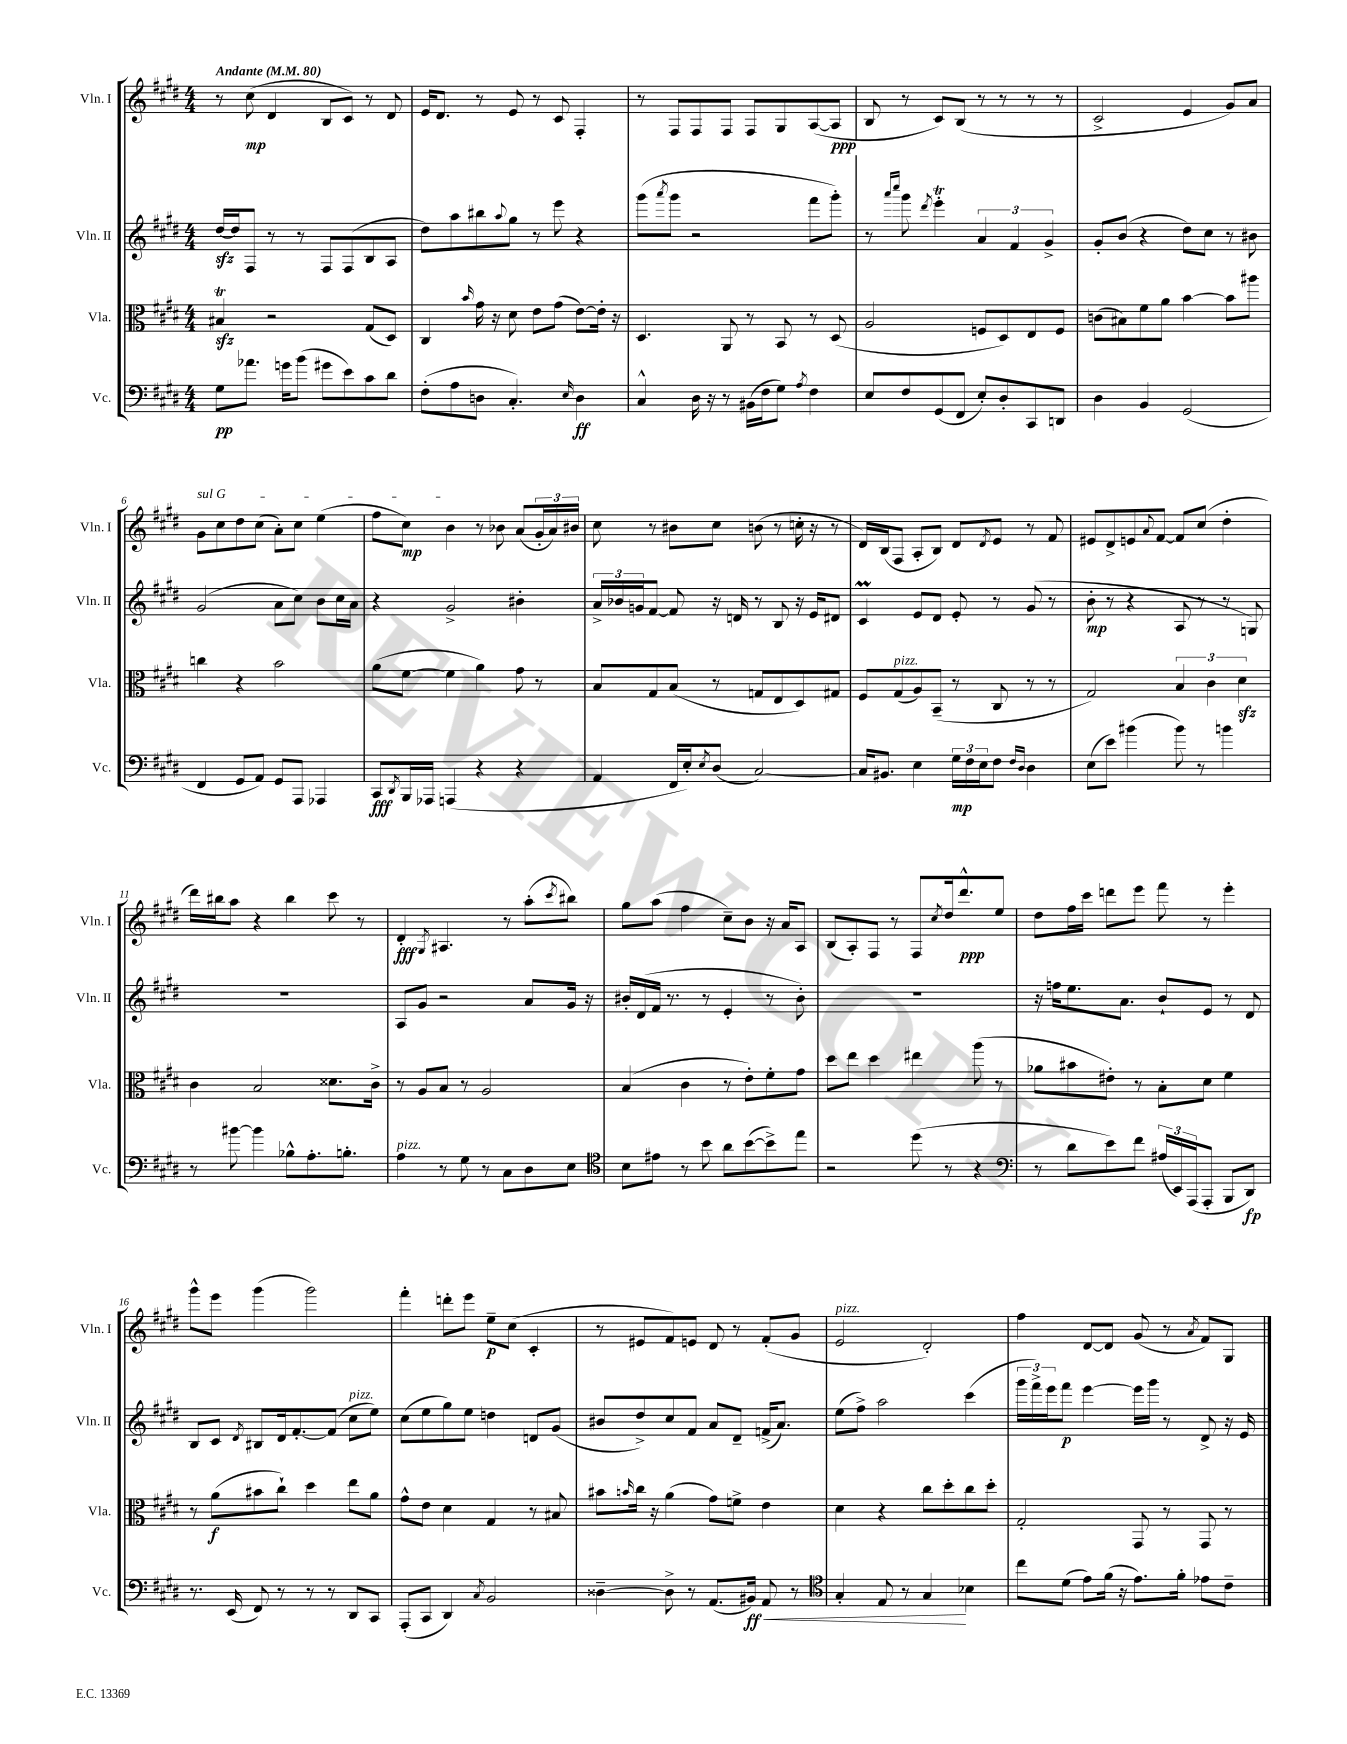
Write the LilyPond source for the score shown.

<<
\new StaffGroup <<
\new Staff = "s0" \with { instrumentName = "Vln. I" shortInstrumentName = "Vln. I" } {
    \clef treble \key e \major \numericTimeSignature \time 4/4 \tempo "Andante" 4 = 80
    r8 cis''8\mp( dis'4 b8 cis'8) r8 dis'8 |
    e'16 dis'8. r8 e'8 r8 cis'8 fis4-. |
    r8 fis8 fis8 fis8 fis8 gis8 a8~( a8\ppp |
    b8 r8 cis'8) b8( r8 r8 r8 r8 |
    cis'2-> e'4 gis'8) a'8 |
    \once \override TextSpanner.bound-details.left.text = \markup { \italic "sul G" } gis'8\startTextSpan cis''8 dis''8 cis''8( a'8-.) cis''8 e''4( |
    fis''8 cis''8\mp) b'4\stopTextSpan r8 bes'8 a'8( \tuplet 3/2 { gis'16-. a'16) bis'16 } |
    cis''8 r8 bis'8 cis''8 b'8( r8 c''16-. r16 r8 |
    dis'16) b16( fis8 a8-. b8) dis'8 \acciaccatura { dis'8 } e'8 r8 fis'8 |
    eis'8 dis'8-> e'8 \appoggiatura { a'8 } fis'8~ fis'8 cis''8( dis''4-. |
    dis'''16) bis''16 a''8 r4 bis''4 cis'''8 r8 |
    dis'4-.\fff \acciaccatura { gis8 } ais4. r8 a''8-.( \acciaccatura { cis'''8 } bis''8) |
    gis''8 a''8( fis''4 cis''8--) b'8 r16 a'16 a8 |
    b8( a8-.) fis8 r8 fis8 \acciaccatura { cis''8 } dis''16 dis'''8.-^\ppp e''8 |
    dis''8 fis''16 cis'''16 d'''8 e'''8 fis'''8 r8 e'''4-. |
    gis'''8-^ e'''8 gis'''4( gis'''2) |
    fis'''4-. d'''8-. e'''8 e''8--\p cis''8( cis'4-. |
    r8 eis'8 fis'8) e'8 dis'8 r8 fis'8-.( gis'8 |
    e'2^\markup { \italic "pizz." } dis'2-.) |
    fis''4 dis'8~ dis'8 gis'8( r8 \acciaccatura { a'8 } fis'8) gis8 \bar "|." |
}
\new Staff = "s1" \with { instrumentName = "Vln. II" shortInstrumentName = "Vln. II" } {
    \clef treble \key e \major \numericTimeSignature \time 4/4
    dis''16~\sfz dis''16 fis8 r8 r8 fis8 fis8( b8 a8 |
    dis''8) a''8 bis''8 \appoggiatura { a''8 } gis''8 r8 e'''8 r4 |
    gis'''8( \acciaccatura { a'''8 } gis'''8 r2 fis'''8 gis'''8-.) |
    r8 \grace { a'''16 cis''''16 } gis'''8 \acciaccatura { dis'''8 } e'''4-.\trill \tuplet 3/2 { a'4 fis'4 gis'4-> } |
    gis'8-. b'8( r4 dis''8) cis''8 r8 bis'8 |
    gis'2( a'8 cis''8) b'8 cis''16 a'16 |
    r4 gis'2-> bis'4-. |
    \tuplet 3/2 { a'16-> bes'16 g'16 } fis'8~ fis'8 r16 d'16 r8 b8 r16 e'16 dis'8 |
    cis'4\prall e'8 dis'8 e'8-. r8 gis'8( r8 |
    b'8-.\mp r8 r4 a8 r8 r8 g8) |
    R1 |
    a8 gis'8 r2 a'8 gis'16 r16 |
    bis'16-. dis'16( fis'16 r8. r8 e'4-. r8 bis'8-.) |
    R1 |
    r16 f''16 e''8. a'8. b'8-! e'8 r8 dis'8 |
    b8 cis'8 \acciaccatura { dis'8 } bis8 dis'16 fis'8.~-. fis'8( cis''8^\markup { \italic "pizz." } e''8) |
    cis''8( e''8 gis''8) e''8 d''4 d'8 gis'8( |
    bis'8 dis''8->) cis''8 fis'8 a'8 dis'8-- f'16->( a'8.) |
    e''8( fis''8->) a''2 cis'''4( |
    \tuplet 3/2 { gis'''16 fis'''16->) e'''16 } fis'''8\p e'''4~ e'''16 gis'''16 r8 dis'8-> r16 e'16 \bar "|." |
}
\new Staff = "s2" \with { instrumentName = "Vla." shortInstrumentName = "Vla." } {
    \clef alto \key e \major \numericTimeSignature \time 4/4
    bis4\trill\sfz r2 gis8( dis8) |
    cis4 \grace { b'16 } gis'16 r16 dis'8 e'8 gis'8( e'8~) e'16-. r16 |
    dis4. a,8 r8 b,8 r8 dis8( |
    a2 f8 dis8) e8 f8 |
    c'8( bis8) fis'8 a'8 b'4~ b'8 ais''8 |
    c''4 r4 b'2 |
    a'8( fis'8~ fis'4 a'4) gis'8 r8 |
    b8 gis8 b8( r8 g8 e8 dis8) gis8 |
    fis8 gis8^\markup { \italic "pizz." }( a8) b,8--( r8 cis8 r8 r8 |
    gis2) \tuplet 3/2 { b4 cis'4 dis'4\sfz } |
    cis'4 b2 disis'8. cis'16-> |
    r8 a8 b8 r8 a2 |
    b4( cis'4 r8 e'8-.) fis'8-. gis'8 |
    dis''8 e''8 dis''4 eis''4 a''8( r8 |
    aes'8 bis'8 eis'8-.) r8 b8-. dis'8 fis'4 |
    r8 a'8\f( bis'8 cis''8-!) dis''4 e''8 a'8 |
    gis'8-^ e'8 dis'4 gis4 r8 bis8 |
    bis'8 \grace { b'16 } cis''16 r16 a'4( gis'8) f'8-> e'4 |
    dis'4 r4 cis''8 dis''8-. cis''8 dis''8-. |
    gis2-. gis,8 r8 gis,8 r8 \bar "|." |
}
\new Staff = "s3" \with { instrumentName = "Vc." shortInstrumentName = "Vc." } {
    \clef bass \key e \major \numericTimeSignature \time 4/4
    gis8\pp aes'8. g'16 b'8( gis'8 e'8) cis'8 dis'8 |
    fis8-.( a8 d8 cis4.-.) \grace { e16 } d4\ff |
    cis4-^ dis16 r16 r8 bis,16( fis16 gis8) \acciaccatura { a8 } fis4 |
    e8 fis8 gis,8( fis,8 e8-.) dis8-. cis,8 d,8 |
    dis4 b,4 gis,2( |
    fis,4 gis,8 a,8) gis,8 a,,8 aes,,4 |
    cis,8\fff \acciaccatura { dis,8 } b,,16 aes,,16 a,,4( r4 r4 |
    a,4 fis,16 e16-.) \acciaccatura { e8 } dis8( cis2~) |
    cis16 bis,8. e4 \tuplet 3/2 { gis16\mp fis16 e16 } fis8 \grace { fis16 dis16 } dis4 |
    e8( e'8) bis'4( bis'8) r8 b'4 |
    r8 bis'8~ bis'4 bes8-^ a8.-. b8.-. |
    a4^\markup { \italic "pizz." } r8 gis8 r8 cis8 dis8 e8 |
    \clef tenor b8 eis'8 r8 b'8 a'8 b'8~( b'8->) e''8 |
    r2 dis''8( r8 r4 |
    \clef bass r8 dis'8 e'8) fis'8 \tuplet 3/2 { ais16( e,16) a,,16( } a,,8-. b,,8 dis,8\fp) |
    r8. e,16( fis,8) r8 r8 r8 dis,8 cis,8 |
    a,,8-.( cis,8 dis,4) \acciaccatura { cis8 } b,2 |
    disis4~-- disis8-> r8 a,8.( bis,16\ff\<) a,8 r8 |
    \clef tenor gis4-. e8 r8 gis4\! bes4 |
    cis''8 dis'8( e'8) fis'16( r16 e'8.) fis'16-. ees'8 cis'8-- \bar "|." |
}
>>
>>
